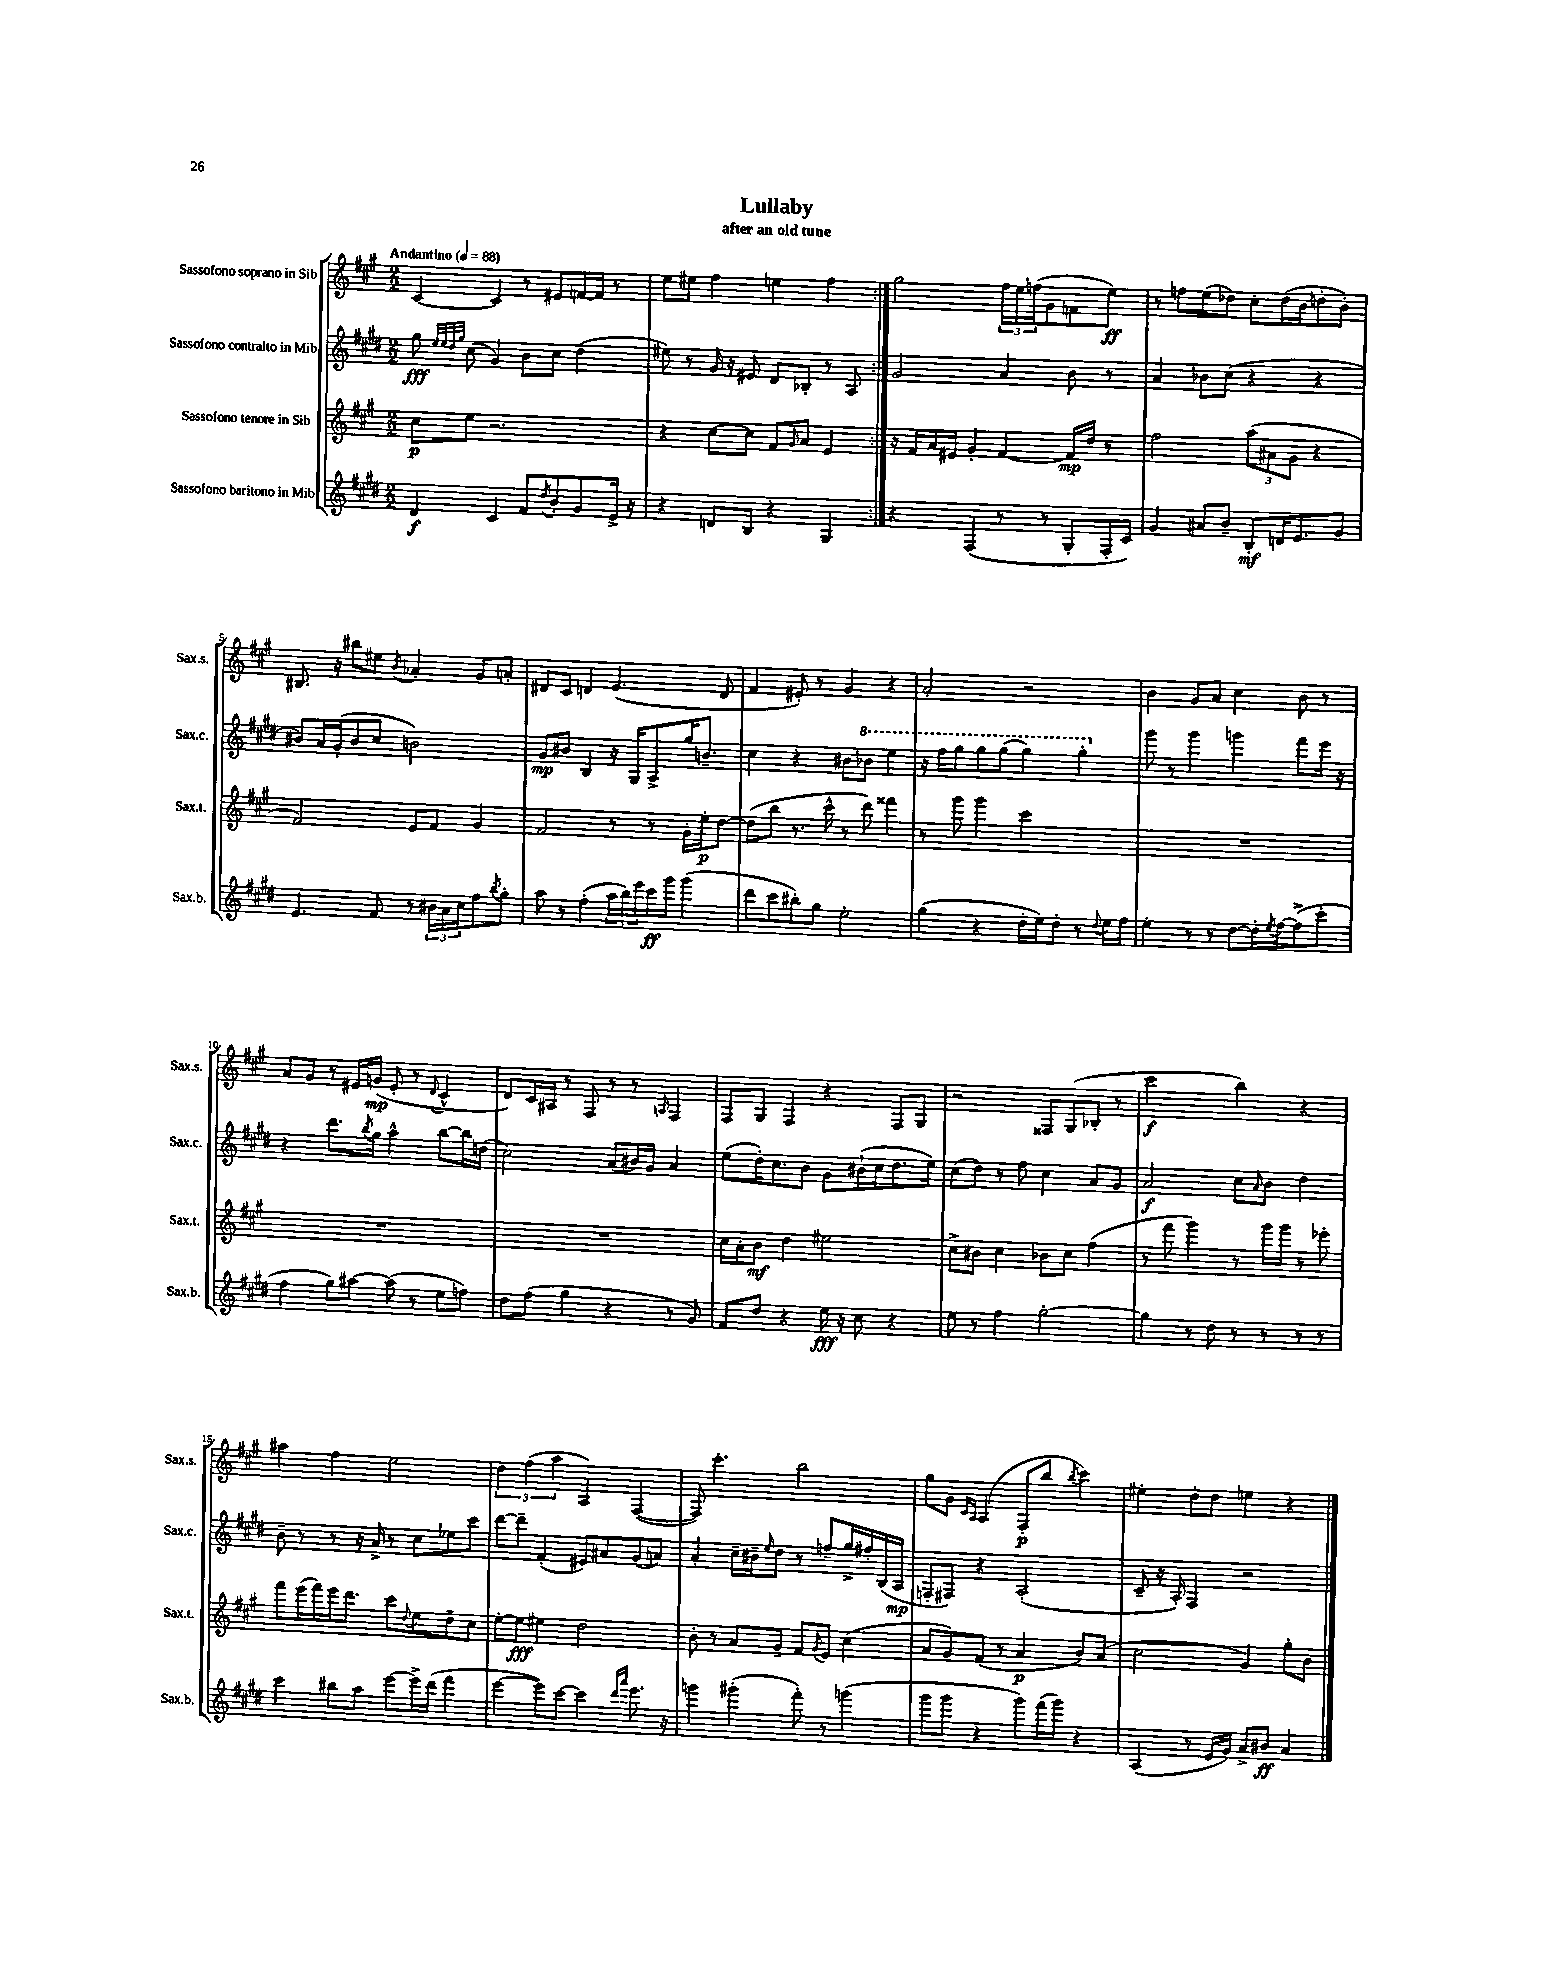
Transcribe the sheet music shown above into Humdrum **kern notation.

**kern	**kern	**kern	**kern
*staff4	*staff3	*staff2	*staff1
*clefG2	*clefG2	*clefG2	*clefG2
*k[f#c#g#d#]	*k[f#c#g#]	*k[f#c#g#d#]	*k[f#c#g#]
*M2/2	*M2/2	*M2/2	*M2/2
*MM88	*MM88	*MM88	*MM88
4d#	8cc#	8gg#	[4c#
.	.	32qqee	.
.	.	32qqee	.
.	.	32qqdd#	.
.	.	32qqgg#	.
.	8ee	(8cc#	.
4c#	2.r	4g#)	4c#]
8f#	.	8b	8r
8qdd#	.	.	.
8b'	.	8cc#	8e#
8g#	.	(4dd#	[16f
.	.	.	16f]
16e^	.	.	8r
16r	.	.	.
=	=	=	=
4r	4r	8ee#)	8ee
.	.	8r	8ee#
8d	[8cc#	16g#	4ff#
.	.	16r	.
8B	8cc#]	8e#	.
4r	8f#	8d#	4ee
.	16qqg#	.	.
.	8a	8B-'	.
4G#	4e	8r	4ff#
.	.	8A	.
=:|!	=:|!	=:|!	=:|!
4r	16r	2g#	2gg#
.	16f#	.	.
.	16a	.	.
.	16e#	.	.
(4F#	4g#'	.	.
8r	[4f#	4a	24ff#
.	.	.	24ee
.	.	.	(24ff
8r	.	.	8g#
8G#'	16f#]	8b	8f
.	16dd	.	.
16F#'	8r	8r	8ee)
16c#)	.	.	.
=	=	=	=
4g#	2ff#	4a	8r
.	.	.	8ff
8a#	.	8b-	(8ee
8b~	.	(8cc#	8dd-)
8B'	(12aa	4r	8cc#'
.	12a#	.	.
16d	.	.	(16dd-
.	12g#	.	.
8.e	.	.	16b
.	4r	4r	8dd'
8g#	.	.	8b')
=	=	=	=
4.e	2f#)	8b#)	8.B#
.	.	16a	.
.	.	(16g#'	16r
.	.	8b#	8bb#
8f#	.	8cc#	8ee#
.	.	.	8qb
8r	8e	2b)	4a-'
24b#	8f#	.	.
24a	.	.	.
24cc#	.	.	.
8ff#	4g#	.	8g#
8qbb	.	.	.
8gg#'	.	.	8a'
=	=	=	=
8aa	2f#	8g#	8d#
8r	.	8b#	8c#
(4ff#'	.	4B	4d
24aa	8r	16r	(4.e
24bb)	.	.	.
.	.	16G#	.
24eee	.	.	.
16ccc#	8r	8A^	.
16ggg#	.	.	.
(4ggg#	16g#'	16gg#	.
.	16ee'	8.b~	.
.	[8dd	.	8d
=	=	=	=
8ddd#	(8dd]	4cc#	4f#
8ccc#	8bb	.	.
8bb#')	8.r	4r	8e#')
8gg#	.	.	8r
.	16ccc#^^	.	.
2ee'	8r	8b#	4g#
.	8ddd)	8bb-	.
.	4fff##	4eee	4r
=	=	=	=
(4gg#	8r	16r	2a'
.	.	16fff#	.
.	8ggg#	8ggg#	.
4r	4ggg#	8ggg#	.
.	.	(8ggg#	.
16dd#'	2ccc#	4ggg#)	2r
16ee)	.	.	.
8dd#'	.	.	.
8r	.	4ggg#'	.
8qqdd#	.	.	.
16ee	.	.	.
16ff#	.	.	.
=	=	=	=
4ee'	1r	8ggg#	4b
.	.	8r	.
8r	.	4ggg#	8g#
8r	.	.	8a
[8dd#	.	4ggg	4cc#
16dd#']	.	.	.
8qee	.	.	.
[16ff#	.	.	.
(8ff#^]	.	8fff#	8b
8ccc#'	.	16eee	8r
.	.	16r	.
=	=	=	=
4ff#	1r	4r	8a
.	.	.	8g#
8gg#)	.	8.ddd#	8r
[8aa#	.	.	16e#
.	.	8qbb	.
.	.	16gg#	(16g
(8aa#]	.	4aa^^	8e#'
8r	.	.	8r
.	.	.	8qqd
8ee	.	[8bb	4c#^^
8ff)	.	16bb]	.
.	.	(16dd	.
=	=	=	=
8dd#	1r	2cc#)	8d)
(8ff#	.	.	16c#
.	.	.	16A#
4gg#	.	.	8r
.	.	.	8F#
4r	.	(8a	8r
.	.	16b#)	8r
.	.	16g#	.
.	.	.	16qqA
8r	.	4a	4F#
8g#)	.	.	.
=	=	=	=
8f#	16cc#	(8ee	8F#
.	16a'	.	.
8dd#	8b	16dd#')	8G#
.	.	8.cc#	.
4r	4dd	.	4F#
.	.	8b	.
16ee	2ee#	8g#	4r
16r	.	.	.
8cc#	.	(16b#`	.
.	.	16cc#	.
4r	.	8.dd#	8F#
.	.	.	8G#
.	.	16ee)	.
=	=	=	=
8ee	8cc#^	(8cc#	2r
8r	8b#	8dd#)	.
4ff#	4cc#	8r	.
.	.	8ff#	.
[2gg#'	8b-	4cc#	8F##
.	8cc#	.	(8G#
.	(4ff#	8a	8B-'
.	.	8g#	8r
=	=	=	=
4gg#]	8r	2a	2ccc#
.	8fff#	.	.
8r	4ggg#)	.	.
8dd#	.	.	.
8r	8r	8cc#	4bb)
.	.	16qqa	.
8r	16ggg#	8b	.
.	16ggg#	.	.
8r	8r	4dd#	4r
8r	8eee-'	.	.
=	=	=	=
4ccc#	8fff#	8b~	4aa#
.	(16eee	8r	.
.	16fff#)	.	.
8bb#	16eee	8r	4ff#
.	8.ddd	.	.
8aa	.	16r	.
.	.	16a^	.
[8eee	8ccc#	8r	2ee
.	8qqdd	.	.
16eee^]	8ee	8cc#	.
(16ddd#	.	.	.
4fff#	8dd~	8ee-	.
.	8cc#	8ccc#	.
=	=	=	=
[4eee	[8ee'	[8ddd#	6dd
.	8ee]	8ddd#~]	.
.	.	.	(6ff#
8eee])	4ee#	(4f#'	.
.	.	.	6aa
[8ccc#	.	.	.
4ccc#]	2dd	8e#)	4A)
.	.	8a#	.
16qqddd#	.	.	.
16qqaaa	.	.	.
8.eee	.	(8g#	([4F#
.	.	8a)	.
16r	.	.	.
=	=	=	=
4ggg	8b'	4a'	8F#])
.	8r	.	4.ccc#'
(4ggg#'	8a	16cc#~	.
.	.	16b#~	.
.	.	16qqee	.
.	8g#~	8dd#	.
8fff#')	8f#	8r	2bb
.	8qg#	.	.
8r	8e	8ff~	.
(4ggg	(4cc#	16gg#^	.
.	.	16ff#'	.
.	.	(16B	.
.	.	16A	.
=	=	=	=
8ggg#	8a	8F'	8gg#
8ggg#	8g#)	8F#)	8g#
.	.	.	16qqc#
.	.	.	16qqA
4r	(8f#	4r	(4A
.	8r	.	.
8ggg#)	4a	(2A'	8F#'
(16fff#	.	.	8bb
16ggg#)	.	.	.
.	.	.	8qbb
4r	8b)	.	4ccc#)
.	(8a	.	.
=	=	=	=
(4A	2cc#	8c#~	4ee#'
.	.	16r	.
.	.	16A')	.
8r	.	4F#	8dd'
16e	.	.	8dd
16g#)	.	.	.
8a^	4g#)	2r	4ee
8b#	.	.	.
4a	8gg#'	.	4r
.	8b	.	.
==	==	==	==
*-	*-	*-	*-
